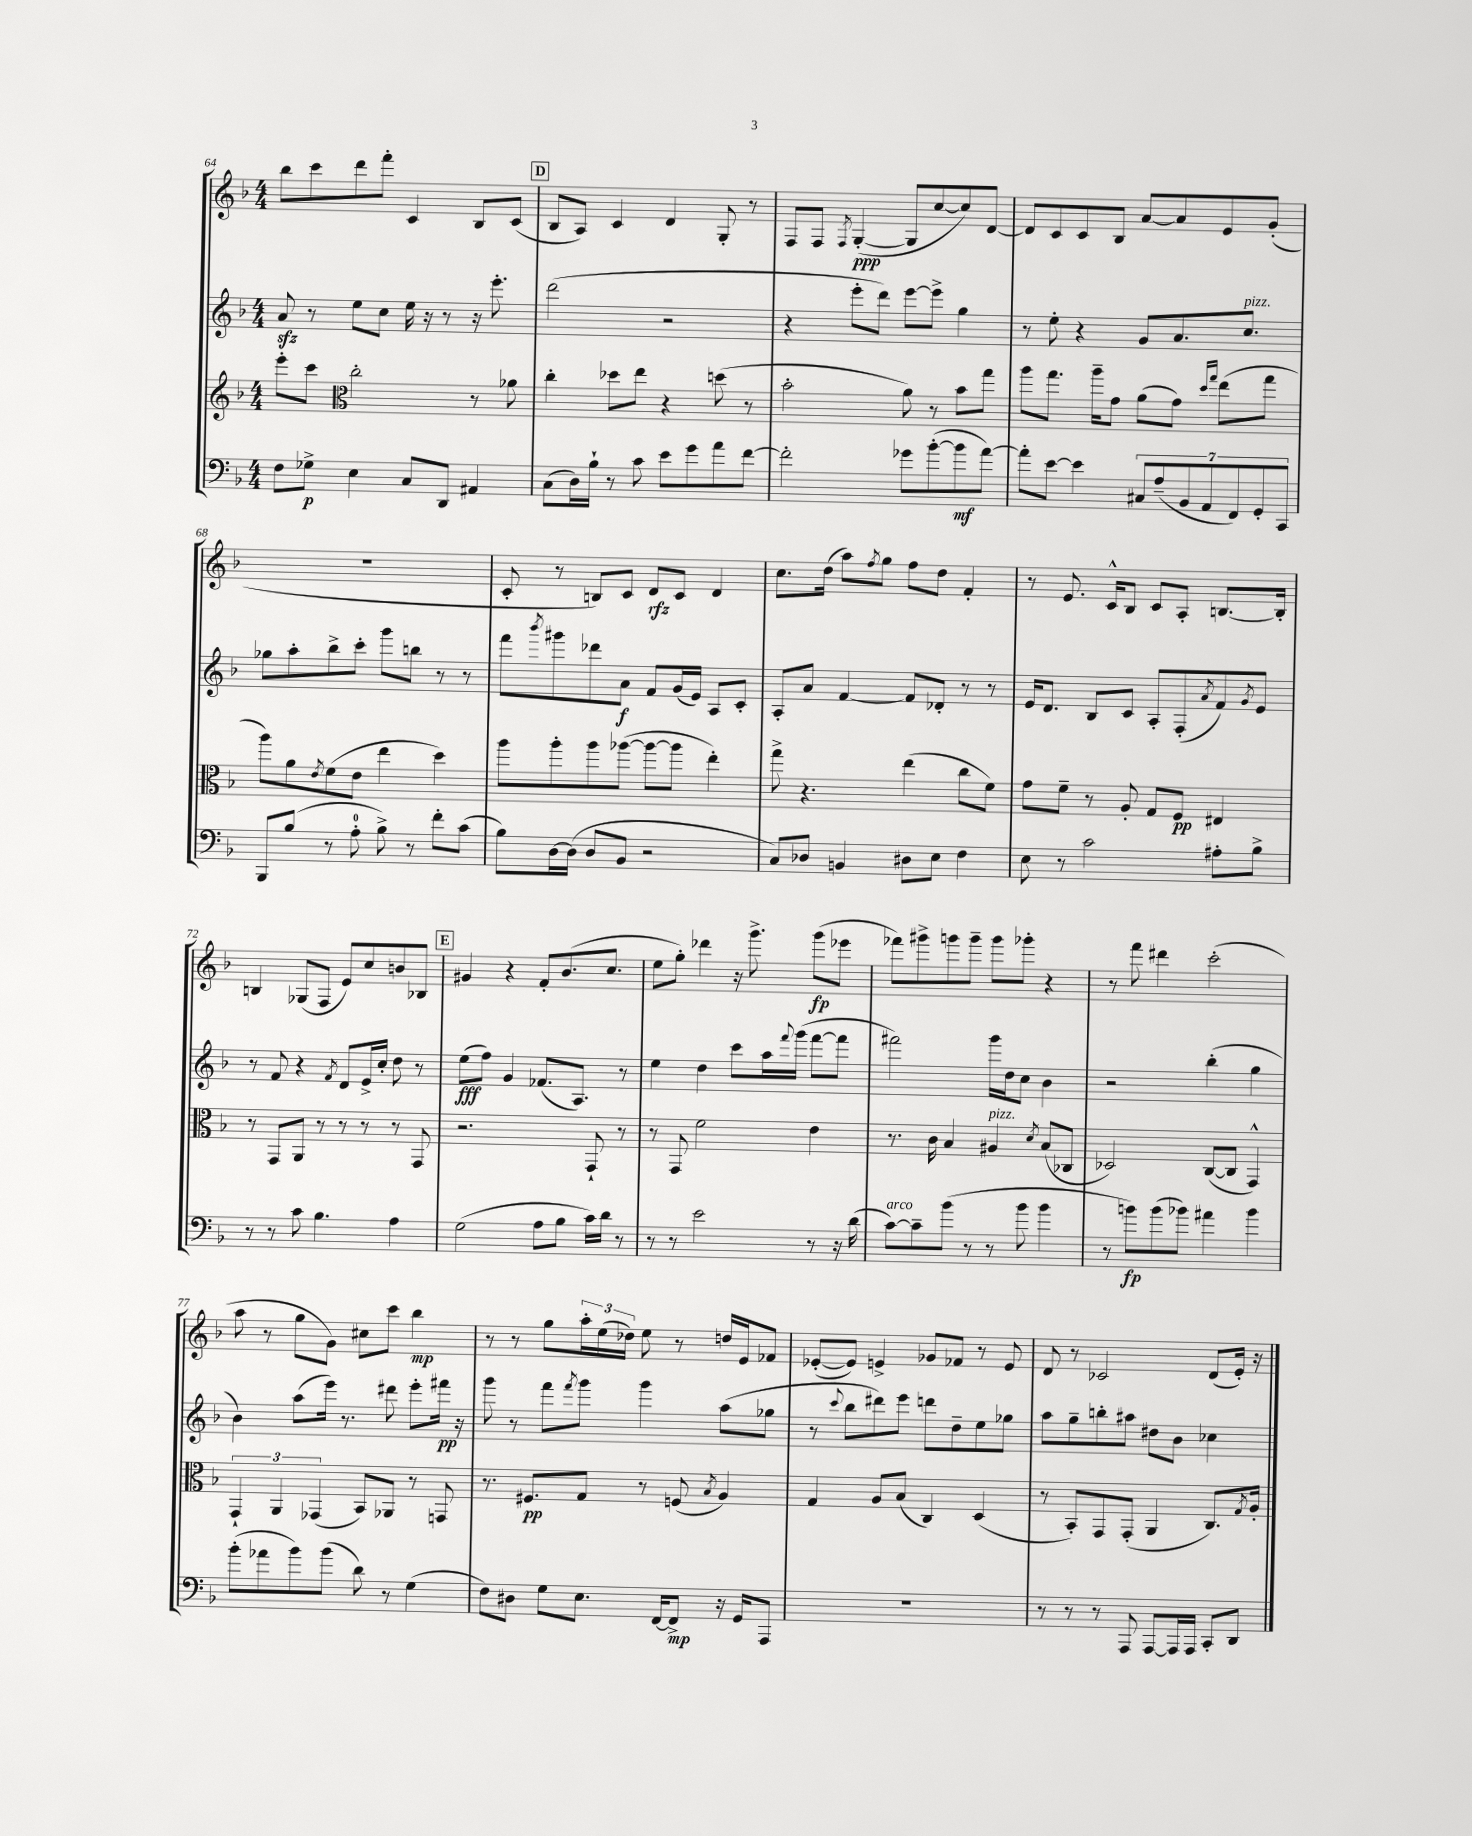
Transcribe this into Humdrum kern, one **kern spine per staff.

**kern	**dynam	**kern	**dynam	**kern	**dynam	**kern	**dynam
*part4	*part4	*part3	*part3	*part2	*part2	*part1	*part1
*staff4	*staff4	*staff3	*staff3	*staff2	*staff2	*staff1	*staff1
*clefF4	*	*clefG2	*	*clefG2	*	*clefG2	*
*k[b-]	*	*k[b-]	*	*k[b-]	*	*k[b-]	*
*M4/4	*	*M4/4	*	*M4/4	*	*M4/4	*
=64	=64	=64	=64	=64	=64	=64	=64
8F\L	.	8eee'\L	.	8azz/	.	8bb-\L	.
8G-X^\J	p	8ccc\J	.	8r	.	8ccc\	.
*	*	*clefC3	*	*	*	*	*
4E\	.	2cc'\	.	8ee\L	.	8ddd\	.
.	.	.	.	8cc\J	.	8fff'\J	.
8C/L	.	.	.	16ee\	.	4c/	.
.	.	.	.	16r	.	.	.
8DD/J	.	.	.	8r	.	.	.
4AA#X/	.	8r	.	16r	.	8B-/L	.
.	.	.	.	8.eee'\	.	.	.
.	.	8a-X\	.	.	.	(8c/J	.
!!LO:REH:place=s1:t=D
=65	=65	=65	=65	=65	=65	=65	=65
(8C\L	.	4cc'\	.	(2ddd\	.	8B-/L	.
16D\L)	.	.	.	.	.	8A/J)	.
16B-`\JJ	.	.	.	.	.	.	.
8r	.	8dd-X\L	.	.	.	4c/	.
8c\	.	8ee\J	.	.	.	.	.
8e\L	.	4r	.	2r	.	4d/	.
8g\	.	.	.	.	.	.	.
8a\	.	(8ddn\	.	.	.	8G'/	.
[8f\J	.	8r	.	.	.	8r	.
=66	=66	=66	=66	=66	=66	=66	=66
2f'\]	.	2b-'\	.	4r	.	8F/L	.
.	.	.	.	.	.	8F/J	.
.	.	.	.	.	.	8qF/	.
.	.	.	.	8eee'\L	.	([4G'/	ppp
.	.	.	.	8ddd\J)	.	.	.
8g-X\L	.	8a\)	.	[8eee\L	.	8G/L]	.
([8b-'\	.	8r	.	8eee^\J]	.	[8cc/	.
8b-\]	mf	8b-\L	.	4gg\	.	8cc/])	.
[8a\J)	.	8gg\J	.	.	.	[8d/J	.
=67	=67	=67	=67	=67	=67	=67	=67
8a'\L]	.	8aa\L	.	8r	.	8d/L]	.
[8e\J	.	8.gg\J	.	8ee'\	.	8c/	.
4e\]	.	.	.	4r	.	8c/	.
.	.	16aa~\KL	.	.	.	.	.
.	.	8g\J	.	.	.	8B-/J	.
14C#X/L	.	(8a\L	.	8g/L	.	[8a/L	.
(14A~/	.	.	.	.	.	.	.
.	.	8g\J)	.	8.a/	.	8a/]	.
14BB-/	.	.	.	.	.	.	.
14AA/	.	.	.	.	.	.	.
.	.	16qqdd/LL	.	.	.	.	.
.	.	16qqgg/JJ	.	.	.	.	.
.	.	(8ee\L	.	.	.	8e/	.
14FF/)	.	.	.	.	.	.	.
!	!	!	!	!LO:TX:a:i:t=pizz.	!	!	!
.	.	.	.	8.cc/J	.	.	.
14GG'/	.	.	.	.	.	.	.
.	.	8gg\J	.	.	.	(8g'/J	.
14CC/J	.	.	.	.	.	.	.
!!LO:LB:g=z
=68	=68	=68	=68	=68	=68	=68	=68
8BBB-/L	.	8aa\L)	.	8gg-X\L	.	1r	.
(8B-/J	.	8a\	.	8aa'\	.	.	.
.	.	8qe/	.	.	.	.	.
8r	.	(8f\	.	8bb-^\	.	.	.
8A'\	.	8e\J	.	8ccc'\J	.	.	.
8B-^\)	.	4ee\	.	8ggg\L	.	.	.
8r	.	.	.	8bbn\J	.	.	.
8f'\L	.	4dd\)	.	8r	.	.	.
(8c\J	.	.	.	8r	.	.	.
=69	=69	=69	=69	=69	=69	=69	=69
8B-\L)	.	8aa\L	.	8fff\L	.	8c'/	.
.	.	.	.	8qbbb-/	.	.	.
[16D\L	.	8aa'\	.	8ggg#X\	.	8r	.
(16D\JJ]	.	.	.	.	.	.	.
8D/L	.	8aa\	.	8ddd-X\	.	8Bn/L)	.
8BB-/J	.	([8aa-X\J	.	8a\J	f	8c/J	.
2r	.	8aa-\L_	.	8f/L	.	8d/L	rfz
.	.	8aa-\J]	.	(16g/L	.	8c/J	.
.	.	.	.	16e/JJ)	.	.	.
.	.	4ee'\)	.	8A/L	.	4d/	.
.	.	.	.	8c'/J	.	.	.
=70	=70	=70	=70	=70	=70	=70	=70
8C/L)	.	8gg^\	.	8A'/L	.	8.cc\L	.
8D-X/J	.	4.r	.	8a/J	.	.	.
.	.	.	.	.	.	(16dd\Jk	.
4BBn/	.	.	.	[4f/	.	8aa\L)	.
.	.	.	.	.	.	8qff/	.
.	.	.	.	.	.	8gg\J	.
8D#X\L	.	(4ee\	.	8f/L]	.	8ff\L	.
8E\J	.	.	.	8d-X'/J	.	8dd\J	.
4F\	.	8cc\L	.	8r	.	4f'/	.
.	.	8f\J)	.	8r	.	.	.
=71	=71	=71	=71	=71	=71	=71	=71
8E\	.	8g\L	.	16e/KL	.	8r	.
.	.	.	.	8.d/J	.	.	.
8r	.	8f~\J	.	.	.	8.e/	.
2c\	.	8r	.	8B-/L	.	.	.
.	.	.	.	.	.	16c^^/KL	.
.	.	8A'/	.	8c/J	.	8B-/J	.
.	.	8G/L	.	8A'/L	.	8c/L	.
.	.	8F/J	pp	(8F'/	.	8A'/J	.
.	.	.	.	8qa/	.	.	.
8A#X'\L	.	4E#X/	.	8f/)	.	[8.Bn/L	.
.	.	.	.	8qg/	.	.	.
8B-^\J	.	.	.	8e/J	.	.	.
.	.	.	.	.	.	16B'/Jk]	.
!!LO:LB:g=z
=72	=72	=72	=72	=72	=72	=72	=72
8r	.	8r	.	8r	.	4Bn/	.
8r	.	8GG/L	.	8f/	.	.	.
8c\	.	8AA/J	.	4r	.	(8G-X/L	.
4.B-\	.	8r	.	.	.	8F/J	.
.	.	.	.	8qf/	.	.	.
.	.	8r	.	8d/L	.	8e/L)	.
.	.	8r	.	16e^/L	.	8cc/	.
.	.	.	.	16cc'/JJ	.	.	.
4A\	.	8r	.	8dd\	.	8bn/	.
.	.	8GG/	.	8r	.	8B-X/J	.
!!LO:REH:place=s1:t=E
=73	=73	=73	=73	=73	=73	=73	=73
(2G\	.	2.r	.	(8ee\L	fff	4g#X/	.
.	.	.	.	8ff\J)	.	.	.
.	.	.	.	4g/	.	4r	.
8A\L	.	.	.	(8.f-X/L	.	8f'/L	.
8B-\J	.	.	.	.	.	(8.b-/	.
.	.	.	.	8.A/J)	.	.	.
16c\LL)	.	8GG`/	.	.	.	.	.
16d\JJ	.	.	.	.	.	8.cc/J	.
8r	.	8r	.	8r	.	.	.
=74	=74	=74	=74	=74	=74	=74	=74
8r	.	8r	.	4ee\	.	8ee\L	.
8r	.	8GG/	.	.	.	8gg'\J)	.
2e\	.	2f\	.	4dd\	.	4ddd-X\	.
.	.	.	.	8ccc\L	.	16r	.
.	.	.	.	.	.	8.ggg^\	.
.	.	.	.	16aa\L	.	.	.
.	.	.	.	8qqfff/	.	.	.
.	.	.	.	(16ggg\JJ	.	.	.
8r	.	4e\	.	[8fff\L	.	(8ggg\L	fp
16r	.	.	.	8fff\J]	.	8eee-X\J	.
(16d\	.	.	.	.	.	.	.
=75	=75	=75	=75	=75	=75	=75	=75
!LO:TX:a:i:t=arco	!	!	!	!	!	!	!
[8c\L)	.	8.r	.	2fff#X\)	.	8fff-X\L)	.
8c~\]	.	.	.	.	.	8ggg#X^\	.
.	.	16c\	.	.	.	.	.
(8b-\J	.	4B-/	.	.	.	8gggn\	.
8r	.	.	.	.	.	8ggg~\J	.
!	!	!LO:TX:a:i:t=pizz.	!	!	!	!	!
8r	.	4A#X/	.	16ggg\LL	.	8ggg\L	.
.	.	.	.	16dd\J	.	.	.
8b-\	.	.	.	8cc\J	.	8ggg-X'\J	.
.	.	8qd/	.	.	.	.	.
4b-\	.	(8B-/L	.	4b-\	.	4r	.
.	.	8C-X/J	.	.	.	.	.
=76	=76	=76	=76	=76	=76	=76	=76
8r	.	2D-X/)	.	2r	.	8r	.
8bn\L)	fp	.	.	.	.	8fff\	.
(8b\	.	.	.	.	.	4ddd#X\	.
8b-X\J)	.	.	.	.	.	.	.
4a#X\	.	([8C/L	.	(4bb-'\	.	(2ccc'\	.
.	.	8C/J]	.	.	.	.	.
4b-\	.	4GG^^/)	.	4gg\	.	.	.
!!LO:LB:g=z
=77	=77	=77	=77	=77	=77	=77	=77
(8b-'\L	.	6GG`/	.	4b-\)	.	8aa\	.
8a-X\	.	.	.	.	.	8r	.
.	.	6AA/	.	.	.	.	.
8b-\)	.	.	.	(8aa\L	.	8gg\L	.
.	.	(6GG-X/	.	.	.	.	.
(8b-\J	.	.	.	16eee\Jk)	.	8g\J)	.
.	.	.	.	8.r	.	.	.
8d\)	.	8BB-/L)	.	.	.	8cc#X\L	.
8r	.	8AA-X/J	.	8ddd#X\	.	8ccc\J	.
(4G\	.	8r	.	8eee'\L	.	4bb-\	mp
.	.	8GGn/	.	16fff#X\Jk	pp	.	.
.	.	.	.	16r	.	.	.
=78	=78	=78	=78	=78	=78	=78	=78
8F\L)	.	8.r	.	8ggg\	.	8r	.
8D#X\J	.	.	.	8r	.	8r	.
.	.	8.F#X/L	pp	.	.	.	.
8G\L	.	.	.	8fff\L	.	8gg\L	.
.	.	.	.	8qfff/	.	.	.
8.E\J	.	8G/J	.	8ggg\J	.	24aa'\L	.
.	.	.	.	.	.	(24ee\	.
.	.	.	.	.	.	24dd-X\JJ)	.
.	.	8r	.	4ggg\	.	8ee\	.
[16FF/KL	.	.	.	.	.	.	.
8FF^/J]	mp	(8Fn/	.	.	.	8r	.
.	.	8qB-/	.	.	.	.	.
16r	.	4A/)	.	(8aa\L	.	16ddn/LL	.
16GG/KL	.	.	.	.	.	16e/J	.
8AAA/J	.	.	.	8gg-X\J	.	8f-X/J	.
=79	=79	=79	=79	=79	=79	=79	=79
1r	.	4G/	.	8r	.	([8e-X'/L	.
.	.	.	.	8qqccc/	.	.	.
.	.	.	.	8bb-\L	.	8e-/J])	.
.	.	8A/L	.	8ddd#X\)	.	4en^/	.
.	.	(8B-/J	.	8eee\J	.	.	.
.	.	4C/)	.	8dddn\L	.	8g-X/L	.
.	.	.	.	8dd~\	.	8f-X/J	.
.	.	(4D/	.	8ee\	.	8r	.
.	.	.	.	8gg-X\J	.	8e/	.
=80	=80	=80	=80	=80	=80	=80	=80
8r	.	8r	.	8aa\L	.	8d/	.
8r	.	8BB-'/L)	.	8gg~\	.	8r	.
8r	.	8GG/	.	8bbn'\	.	2c-X/	.
8AAA/	.	(8GG'/J	.	8aa#X\J	.	.	.
[8AAA/L	.	4AA/	.	8dd#X\L	.	.	.
16AAA/L]	.	.	.	8b-\J	.	.	.
16AAA/JJ	.	.	.	.	.	.	.
8CC'/L	.	8.C/L)	.	4cc-X\	.	(8d/L	.
8DD/J	.	.	.	.	.	16e'/Jk)	.
.	.	8qG/	.	.	.	.	.
.	.	16A'/Jk	.	.	.	16r	.
==	==	==	==	==	==	==	==
*-	*-	*-	*-	*-	*-	*-	*-
